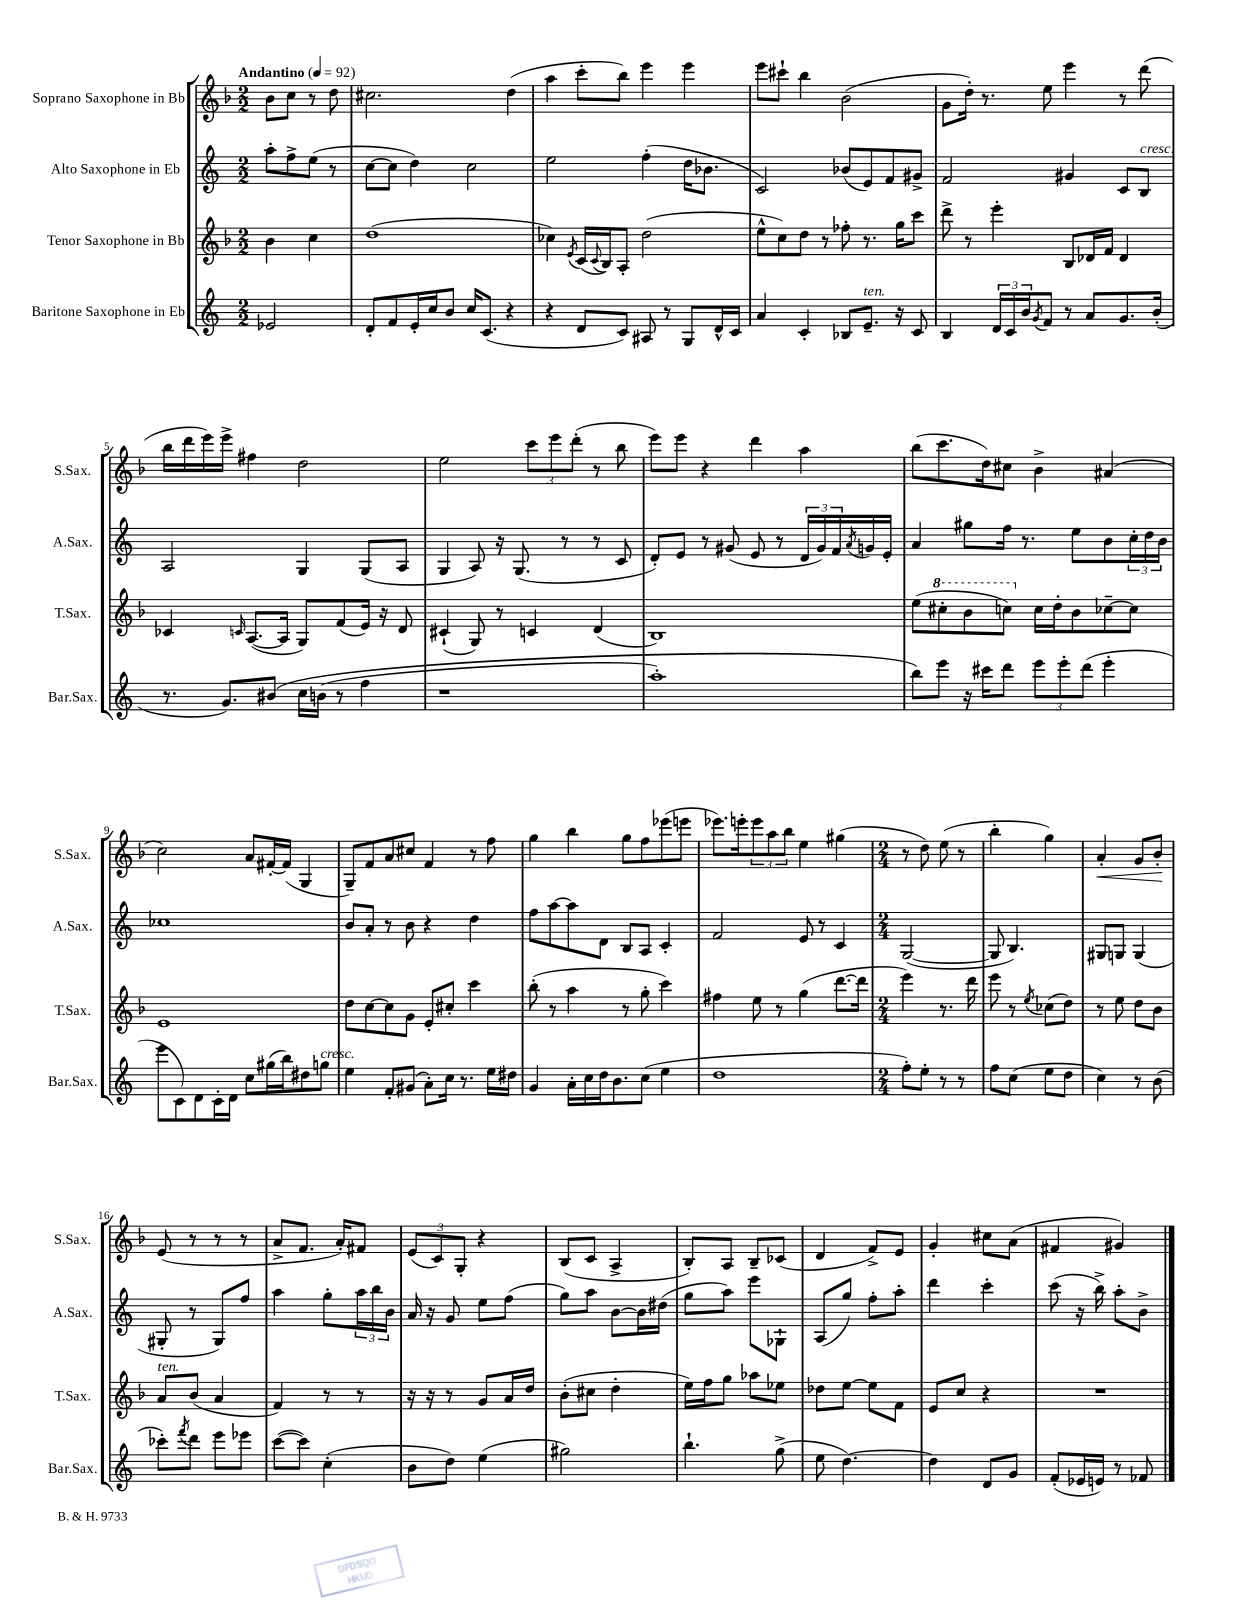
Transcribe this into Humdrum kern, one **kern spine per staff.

**kern	**kern	**kern	**kern
*staff4	*staff3	*staff2	*staff1
*clefG2	*clefG2	*clefG2	*clefG2
*k[]	*k[b-]	*k[]	*k[b-]
*M2/2	*M2/2	*M2/2	*M2/2
*MM92	*MM92	*MM92	*MM92
2e-	4b-	8aa'	8b-
.	.	8ff^	8cc
.	4cc	(8ee	8r
.	.	8r	8dd
=	=	=	=
8d'	(1dd	[8cc	2.cc#
8f	.	8cc]	.
16e'	.	4dd)	.
16cc	.	.	.
8b	.	.	.
16cc	.	2cc	.
(8.c	.	.	.
4r	.	.	(4dd
=	=	=	=
4r	4cc-)	2ee	4aa
.	8qe	.	.
8d	(16c	.	8ccc'
.	8qqc	.	.
.	16B-)	.	.
8c)	8A'	.	8bb-)
8A#	(2dd	(4ff'	4eee
8r	.	.	.
8G	.	16dd	4eee
.	.	8.b-	.
16d^^	.	.	.
16c	.	.	.
=	=	=	=
4a	8ee^^	2c)	8eee
.	8cc)	.	8ccc#`
4c'	8dd	.	4bb-
.	8r	.	.
8B-	8ff-'	(8b-	(2b-
8.e~	8.r	8e)	.
.	.	8f	.
16r	16gg	.	.
8c	8ccc	8g#^	.
=	=	=	=
4B	8ddd^	2f	8g
.	8r	.	16dd')
.	.	.	8.r
24d	4eee'	.	.
24c	.	.	.
24b	.	.	.
8qg	.	.	.
8f	.	.	8ee
8r	8B-	4g#	4eee
8a	16d-	.	.
.	16f	.	.
8.g	4d-	8c	8r
.	.	8B	(8ddd
(16b'	.	.	.
=	=	=	=
8.r	4c-	2A	16bb-
.	.	.	16ddd
.	.	.	16eee)
8.g)	.	.	16eee^
.	16qqc	.	.
.	([8.A	.	4ff#
&(8b#	.	.	.
.	16A]	.	.
16cc	8G)	4G	2dd
(16b	.	.	.
8r	(8f	.	.
4ff	16e)	(8G	.
.	16r	.	.
.	8d	8A	.
=	=	=	=
1r	(4c#`	4G	2ee
.	8G)	8A)	.
.	8r	16r	.
.	.	(8.G	.
.	4c	.	12ccc
.	.	.	12eee
.	.	8r	.
.	.	.	(12ddd'
.	(4d	8r	8r
.	.	8c	8bb-
=	=	=	=
1aa')	1B-)	8d')	8eee)
.	.	8e	8eee
.	.	8r	4r
.	.	(8g#	.
.	.	8e	4ddd
.	.	8r	.
.	.	24d	4aa
.	.	24g#)	.
.	.	24f	.
.	.	8qa	.
.	.	16g	.
.	.	16e'	.
=	=	=	=
8bb&)	(8ee	4a	(8bb-
8eee	8ccc#'	.	8.ccc
16r	8bb-	8gg#	.
16ccc#	.	.	16dd)
8ddd	8ccc)	16ff	8cc#
.	.	8.r	.
12eee	16cc	.	4b-^
.	16dd'	.	.
12eee'	.	.	.
.	8b-	8ee	.
(12ddd	.	.	.
4eee'	[8cc-~	8b	(4a#
.	8cc-]	24cc'	.
.	.	24dd	.
.	.	24b	.
=	=	=	=
8eee	1e	1cc-	2cc)
8c)	.	.	.
8d	.	.	.
16c'	.	.	.
16d	.	.	.
8cc	.	.	8a
(16gg#	.	.	[16f#'
16bb)	.	.	(16f#]
8dd#	.	.	4G
8gg	.	.	.
=	=	=	=
4ee	8dd	8b	8G~)
.	[8cc	8a'	8f
8f'	8cc]	8r	8a
(8g#	8g	8b	8cc#
8a')	8e'	4r	4f
16cc	8cc#'	.	.
8.r	.	.	.
.	4ccc	4dd	8r
16ee	.	.	8ff
16dd#	.	.	.
=	=	=	=
4g	(8bb-'	8ff	4gg
.	8r	[8aa	.
16a'	4aa	8aa]	4bb-
16cc	.	.	.
16dd	.	8d	.
8.b	.	.	.
.	8r	8B	8gg
(8cc	8gg'	8A	8ff
4ee	4ccc)	4c'	(8eee-
.	.	.	8eee
=	=	=	=
1dd	4ff#	2f	8.eee-)
.	.	.	16eee'
.	8ee	.	12eee
.	.	.	12aa
.	8r	.	.
.	.	.	12bb-
.	(4gg	8e	4ee
.	.	8r	.
.	[8.ddd	4c	(4gg#
.	16ddd]	.	.
=	=	=	=
*M2/4	*M2/4	*M2/4	*M2/4
8ff')	4eee)	([2G	8r
8ee'	.	.	8dd)
8r	8.r	.	(8ee
8r	.	.	8r
.	16ddd	.	.
=	=	=	=
8ff	8eee	8G]	4bb-'
(8cc	8r	4.B)	.
.	8qee	.	.
8ee	(8cc-	.	4gg)
8dd	8dd)	.	.
=	=	=	=
4cc)	8r	8G#	4a'
.	8ee	8G	.
8r	8dd	(4G	8g
(8b	8b-	.	8b-'
=	=	=	=
8ccc-')	8a	8G#'	(8e
8qfff	.	.	.
8ddd	(8b-	8r	8r
8eee	4a	8G#)	8r
8eee-	.	8ff	8r
=	=	=	=
([8ccc	4f)	4aa	8a^
8ccc])	.	.	8.f
(4cc'	8r	8gg'	.
.	.	.	16a')
.	8r	24aa	8f#
.	.	24bb	.
.	.	24b	.
=	=	=	=
8b	16r	16a	(12e
.	16r	16r	.
.	.	.	12c)
8dd)	8r	8g	.
.	.	.	12G'
(4ee	8g	8ee	4r
.	16a	(8ff	.
.	16dd	.	.
=	=	=	=
2gg#)	(8b-'	8gg)	(8B-
.	8cc#	8aa	8c
.	4dd'	[8b	4A^
.	.	16b]	.
.	.	(16dd#	.
=	=	=	=
4.bb`	16ee)	8gg	8B-')
.	16ff	.	.
.	8gg	8aa)	8A
.	8aa-	8eee	8B-~
(8gg^	8ee-	8G-`	(8c-
=	=	=	=
8ee	8dd-	(8A	4d
[4.dd)	[8ee	8gg)	.
.	8ee]	8ff'	8f^)
.	8f	8aa'	8e
=	=	=	=
4dd]	8e	4ddd	4g'
.	8cc	.	.
8d	4r	4ccc'	8cc#
8g	.	.	(8a
=	=	=	=
(8f'	2r	(8ccc	4f#
16e-	.	16r	.
16e)	.	16bb^)	.
8r	.	8aa'	4g#)
8f-	.	8b^	.
==	==	==	==
*-	*-	*-	*-
